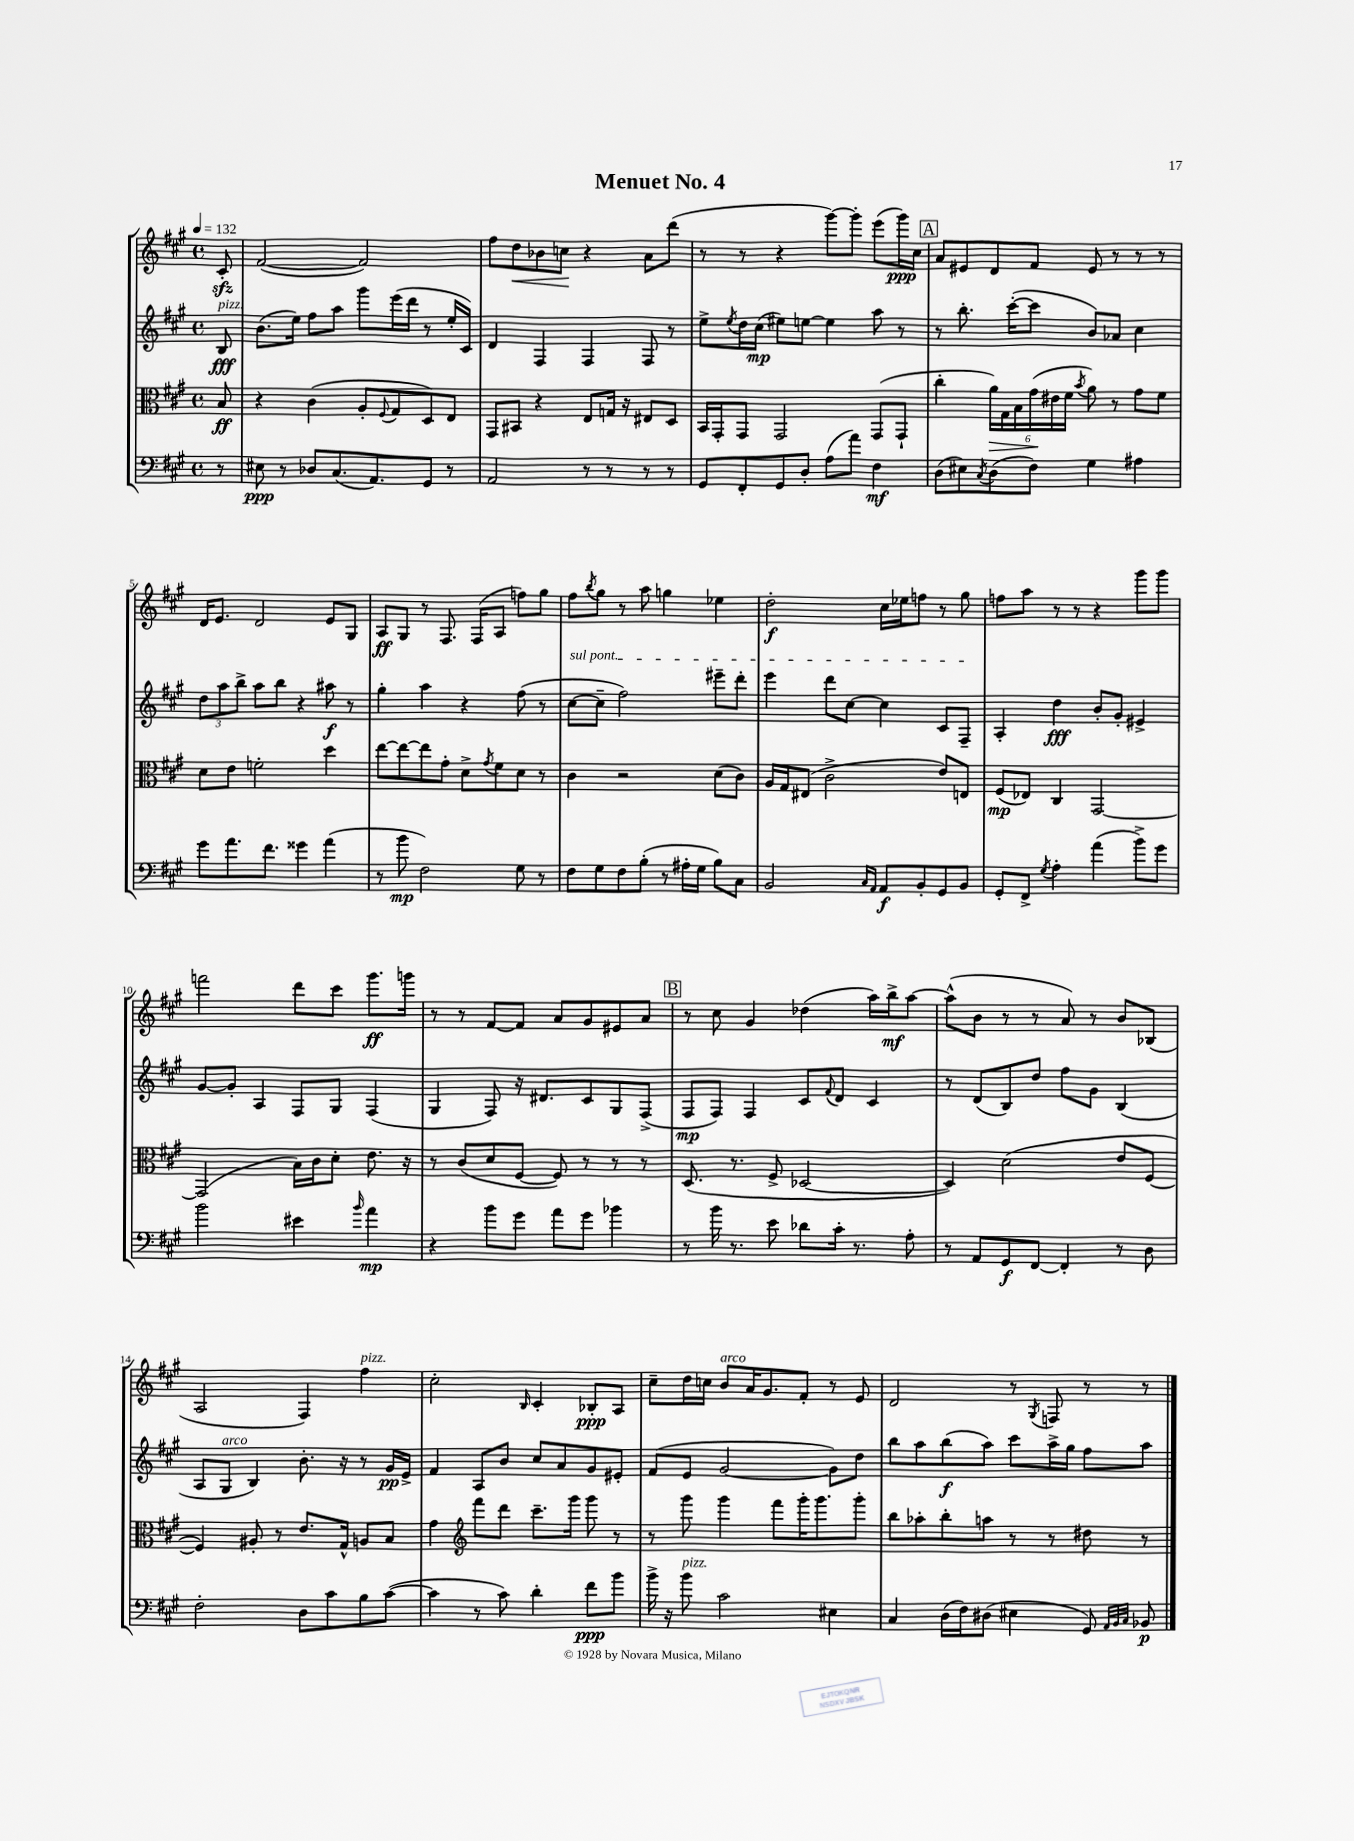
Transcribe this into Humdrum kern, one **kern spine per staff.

**kern	**kern	**kern	**kern
*staff4	*staff3	*staff2	*staff1
*clefF4	*clefC3	*clefG2	*clefG2
*k[f#c#g#]	*k[f#c#g#]	*k[f#c#g#]	*k[f#c#g#]
*M4/4	*M4/4	*M4/4	*M4/4
*met(c)	*met(c)	*met(c)	*met(c)
*MM132	*MM132	*MM132	*MM132
8r	8B	8B	8c#'
=	=	=	=
8E#	4r	(8.b	([2f#
8r	.	.	.
.	.	16ee)	.
8D-	(4c#	8ff#	.
(8.C#	.	8aa	.
.	8A'	8ggg#	2f#])
8.AA)	.	.	.
.	8qqF#	.	.
.	8G#	(16eee	.
.	.	16ddd	.
8GG#	8D)	8r	.
8r	8E	16ee'	.
.	.	16c#)	.
=	=	=	=
2AA	8GG#	4d	8ff#
.	8BB#	.	8dd
.	4r	4F#	8b-
.	.	.	8cc
8r	8E	4F#	4r
8r	16G	.	.
.	16r	.	.
8r	8E#	8F#	8a
8r	8D	8r	(8ddd
=	=	=	=
8GG#	16BB	8ee^	8r
.	16GG#'	.	.
.	.	8qee	.
8FF#'	8GG#	16dd	8r
.	.	(16cc#	.
8GG#	2GG#	8ee#)	4r
8D'	.	[8ee	.
(8A	.	4ee]	[8ggg#)
8a)	.	.	8ggg#']
4F#	(8GG#	8aa	(8eee
.	8GG#`	8r	16ggg#)
.	.	.	16cc#
=	=	=	=
(8D	4cc#'	8r	8a
8E#)	.	8.bb'	8e#
8qC#	.	.	.
(8D	24a)	.	8d
.	24G#	.	.
.	.	([16ccc#'	.
.	24B	.	.
8F#)	(24g#	8ccc#]	8f#
.	24e#	.	.
.	24f#	.	.
.	8qb	.	.
4G#	8a)	8b)	8e#
.	8r	8a-	8r
4A#	8g#	4cc#	8r
.	8f#	.	8r
=	=	=	=
8g#	8d	12dd	16d
.	.	.	8.e
.	.	12aa	.
8.a	8e	.	.
.	.	12bb^	.
.	2f'	8aa	2d
8.f#	.	.	.
.	.	8bb	.
4g##	.	4r	.
(4a	4dd	8aa#	8e
.	.	8r	8G#
=	=	=	=
8r	[8ee	4gg#'	8A
8b	8ee_	.	8G#
2F#)	8ee]	4aa	8r
.	8g#'	.	8.F#
.	8d^	4r	.
.	.	.	(16F#
.	8qg#	.	.
.	8f#	.	8A
8G#	8d	(8ff#	8ff)
8r	8r	8r	8gg#
=	=	=	=
8F#	4c#	[8cc#	8ff#
.	.	.	8qbb
8G#	.	8cc#~]	8gg#
8F#	2r	2ff#)	8r
(8B'	.	.	8aa
8r	.	.	4gg
16A#'	.	.	.
16G#	.	.	.
8B)	(8d	8eee#~	4ee-
8C#	8c#)	8ddd'	.
=	=	=	=
2BB	16A	4eee	2dd'
.	16G#	.	.
.	(8E#	.	.
.	2c#^	8ddd	.
.	.	[8cc#	.
16qqC#	.	.	.
16qqAA	.	.	.
8AA	.	4cc#]	16cc#
.	.	.	16ee-
8BB'	.	.	8ff
8GG#	8e)	8c#	8r
8BB	8E	8F#~	8gg#
=	=	=	=
8GG#'	(8F#	4A'	8ff
8FF#^	8E-)	.	8aa
8qG#	.	.	.
4A'	4C#	4dd	8r
.	.	.	8r
(4a	[2GG#	8b'	4r
.	.	8g#'	.
8b^)	.	4e#^	8ggg#
8g#	.	.	8ggg#
=	=	=	=
2b	(2GG#]	[8g#	2fff
.	.	8g#']	.
.	.	4A	.
4e#	16B)	8F#	8ddd
.	16c#	.	.
.	8d'	8G#	8ccc#
16qqb	.	.	.
4a	8.e	(4F#	8.ggg#
.	16r	.	16ggg
=	=	=	=
4r	8r	4G#	8r
.	(8c#	.	8r
8b	8d	8F#)	[8f#
8g#	[8F#	16r	8f#]
.	.	8.d#	.
8a	8F#])	.	8a
8g#	8r	8c#	8g#
4b-	8r	8G#	8e#
.	8r	(8F#^	8a
=	=	=	=
8r	(8.D	8F#	8r
16b	.	8F#)	8cc#
8.r	8.r	.	.
.	.	4F#	4g#
8e	8F#^	.	.
8d-	[2D-	8c#	(4dd-
.	.	8qqf#	.
16c#'	.	8d	.
8.r	.	.	.
.	.	4c#	16aa)
.	.	.	16bb^
8A'	.	.	[8aa
=	=	=	=
8r	4D-])	8r	(8aa^^]
8AA	.	(8d	8b
8GG#	(2d	8B)	8r
[8FF#	.	8dd	8r
4FF#']	.	8ff#	8a)
.	.	8g#	8r
8r	8e	(4B	8b
8D	[8F#	.	(8B-
=	=	=	=
2F#'	4F#])	8A	2A
.	.	8G#	.
.	8A#'	4B)	.
.	8r	.	.
8D	8.e	8.b'	4F#)
8c#	.	.	.
.	16G#^^	16r	.
8B	8A	8r	4ff#
([8c#	8B	16g#	.
.	.	16e^	.
=	=	=	=
4c#]	4g#	4f#	2cc#'
*	*clefG2	*	*
8r	8fff#	8A	.
8c#)	8ddd	8b	.
.	.	.	16qqB
4d'	8.ccc#~	8cc#	4c#'
.	.	8a	.
.	16ggg#	.	.
8f#	8ggg#	8g#	8B-'
8b	8r	8e#'	8A
=	=	=	=
16b^	8r	(8f#	8cc#~
16r	.	.	.
8b	8ggg#	8e	16dd
.	.	.	16cc
2c#	4ggg#	[2g#	8b
.	.	.	16a
.	.	.	8.g#
.	8fff#	.	.
.	16ggg#'	.	8f#'
.	8.ggg#	.	.
4E#	.	8g#])	8r
.	8ggg#'	8dd	8e
=	=	=	=
4C#	8bb	8bb	2d
.	8aa-'	8aa	.
(16D	8bb'	(8bb	.
16F#)	.	.	.
(8D#	8aa	8aa)	.
4E#	8r	8ccc#	8r
.	.	.	8qG#
.	8r	16aa^	8F
.	.	16gg#	.
8GG#)	8dd#	8ff#	8r
32qqAA	.	.	.
32qqBB	.	.	.
32qqC#	.	.	.
8BB-	8r	8aa	8r
==	==	==	==
*-	*-	*-	*-
